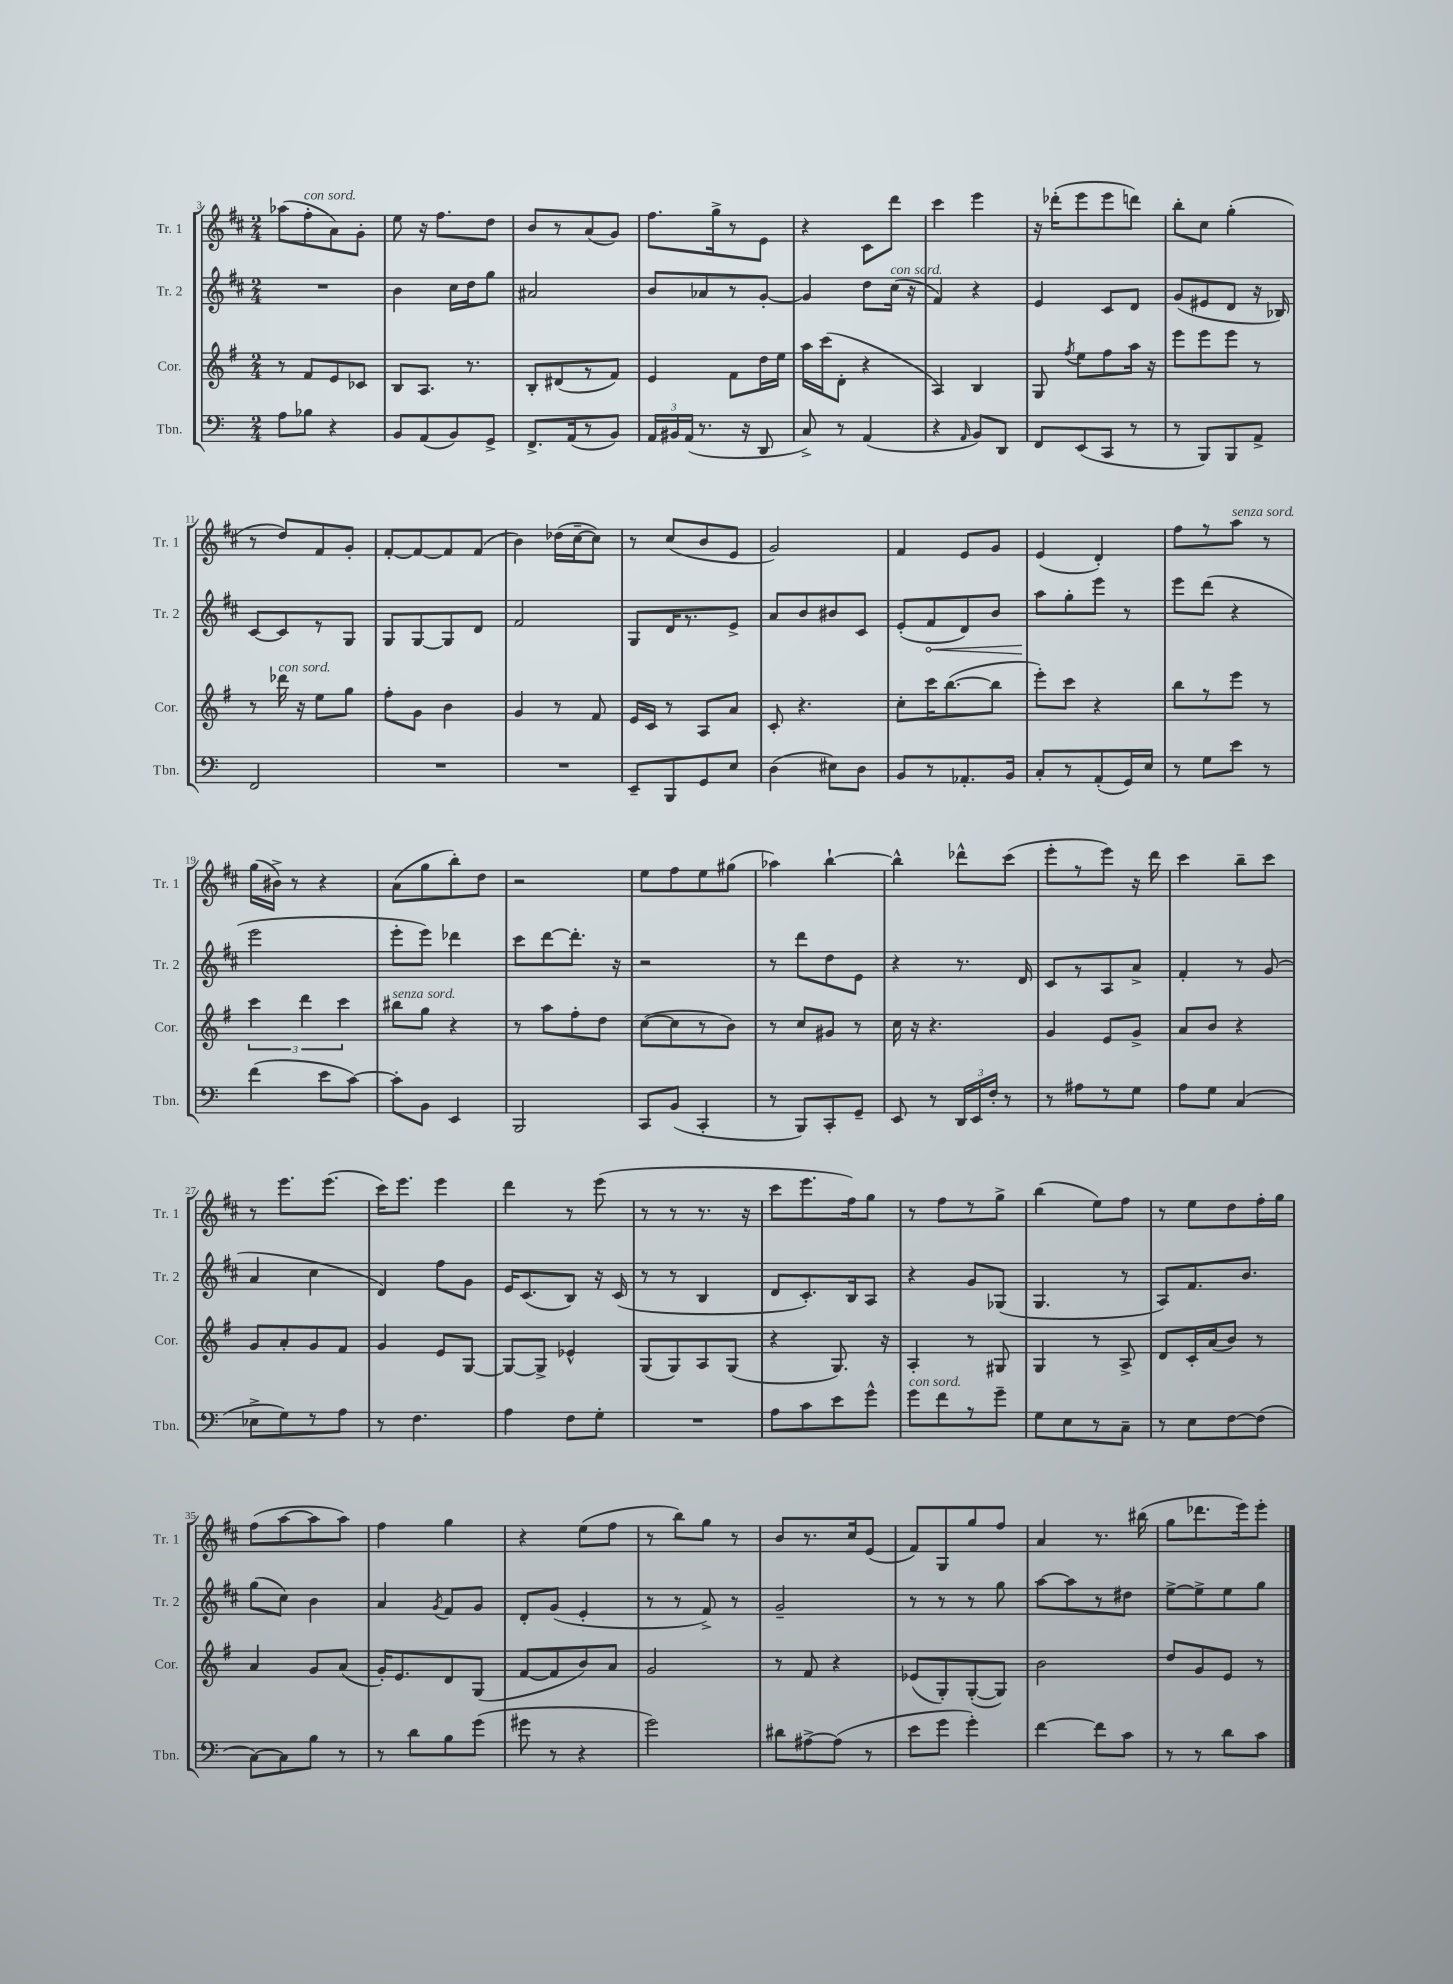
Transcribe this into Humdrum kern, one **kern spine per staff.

**kern	**kern	**kern	**kern
*staff4	*staff3	*staff2	*staff1
*clefF4	*clefG2	*clefG2	*clefG2
*k[]	*k[f#]	*k[f#c#]	*k[f#c#]
*M2/4	*M2/4	*M2/4	*M2/4
8A\L	8r	2r	(8aa-\L
8B-\J	8f#/L	.	8ff#'\
4r	8e/	.	8a\)
.	8c-/J	.	8g'\J
=	=	=	=
8BB/L	8B/L	4b\	8ee\
(8AA/	8.A/J	.	16r
.	.	.	8.ff#\L
8BB/)	.	16cc#\LL	.
.	8.r	16dd\J	.
8GG^/J	.	8gg\J	8dd\J
=	=	=	=
8.FF^/L	8B'/L	2a#/	8b/L
.	(8d#/	.	8r
(16AA/k	.	.	.
8r	8r	.	(8a/
8BB/J)	8f#/J)	.	8g/J)
=	=	=	=
24AA/LL	4e/	8b/L	8.ff#\L
24BB#/	.	.	.
(24AA/JJ	.	.	.
8.r	.	8a-/	.
.	.	.	16gg^\k
.	8f#\L	8r	8r
16r	.	.	.
8DD/	16dd\L	[8g'/J	8e\J
.	16ee\JJ	.	.
=	=	=	=
8C^/)	16aa\LL	4g/]	4r
.	(16ccc\J	.	.
8r	8d'\J	.	.
(4AA/	4r	8dd\L	8c#\L
.	.	(16cc#\Jk	8ddd\J
.	.	16r	.
=	=	=	=
4r	4A/)	4f#/)	4ccc#\
16qqAA/	.	.	.
8BB/L)	4B/	4r	4eee\
8DD/J	.	.	.
=	=	=	=
8FF/L	8G/	4e/	16r
.	.	.	(16ddd-'\LK
.	8qff#/	.	.
(8EE/	8ee\L	.	8eee\
8CC/J	8ff#\	8c#/L	8eee\
8r	16aa\Jk	8d/J	8ddd\J)
.	16r	.	.
=	=	=	=
8r	8eee\L	(8g/L	8bb'\L
8BBB/L)	8eee\	8e#/	8cc#\J
8BBB/	8eee\J	8d/J	(4gg'\
8AA^/J	8r	16r	.
.	.	16B-/)	.
=	=	=	=
2FF/	8r	[8c#/L	8r
.	16ddd-\	8c#/]	8dd/L)
.	16r	.	.
.	8ee\L	8r	8f#/
.	8gg\J	8G/J	8g'/J
=	=	=	=
2r	8ff#'\L	8G/L	[8f#'/L
.	8g\J	[8G/	8f#/_
.	4b\	8G/]	8f#/]
.	.	8d/J	(8f#/J
=	=	=	=
2r	4g/	2f#/	4b\)
.	8r	.	(16dd-\LL
.	.	.	[16cc#~\J
.	8f#/	.	8cc#\]J)
=	=	=	=
8EE~/L	16e/LL	8G/L	8r
.	16c/JJ	.	.
8BBB/	8r	16d/K	(8cc#/L
.	.	8.r	.
8GG/	8A/L	.	8b/
8E/J	8a/J	8e^/J	8e/J
=	=	=	=
(4D\	8c'/	8a/L	2g/)
.	4.r	8b/	.
8E#\L)	.	8b#/	.
8D\J	.	8c#/J	.
=	=	=	=
8BB/L	8cc'\L	(8e'/L	4f#/
8r	16ccc\K	8f#/	.
.	([8.bb\	.	.
8.AA-'/	.	8d/)	8e/L
.	8bb\]J	8b/J	8g/J
16BB/Jk	.	.	.
=	=	=	=
8C'/L	8eee'\L)	8aa\L	(4e/
8r	8ccc\J	8gg'\	.
(8AA'/	4r	8eee\J	4d'/)
16GG/L)	.	8r	.
16E/JJ	.	.	.
=	=	=	=
8r	8bb\L	8eee\L	8ff#\L
8G\L	8r	(8ddd\J	8r
8e\J	8eee\J	4r	8aa\J
8r	8r	.	8r
=	=	=	=
(4f\	6ccc\	2eee\	(16gg\LL
.	.	.	16b#^\JJ)
.	.	.	8r
.	6ddd\	.	.
8e\L	.	.	4r
.	6ccc\	.	.
[8c\J)	.	.	.
=	=	=	=
8c'\]L	8bb#\L	8eee'\L	(8a\L
8BB\J	8gg\J	8eee\J)	8gg\
4EE/	4r	4ddd-\	8bb'\)
.	.	.	8dd\J
=	=	=	=
2BBB/	8r	8ccc#\L	2r
.	8aa\L	[8ddd\	.
.	8ff#'\	8.ddd'\]J	.
.	8dd\J	.	.
.	.	16r	.
=	=	=	=
8CC/L	([8cc\L	2r	8ee\L
(8BB/J	8cc\]	.	8ff#\
4CC'/	8r	.	8ee\
.	8b\J)	.	(8gg#\J
=	=	=	=
8r	8r	8r	4aa-\)
8BBB/L)	8cc/L	8ddd\L	.
8CC'/	8g#/J	8dd\	[4bb`\
8GG~/J	8r	8e\J	.
=	=	=	=
8EE/	16cc\	4r	4bb^^\]
.	16r	.	.
8r	4.r	.	.
24DD/LL	.	8.r	8ddd-^^\L
24EE/	.	.	.
24F'/JJ	.	.	.
8r	.	.	(8ccc#\J
.	.	16d/	.
=	=	=	=
8r	4g/	8c#/L	8eee'\L
8A#\L	.	8r	8r
8r	8e/L	8A/	8eee\J)
8G\J	8g^/J	8a^/J	16r
.	.	.	16ddd\
=	=	=	=
8A\L	8a/L	4f#'/	4ccc#\
8G\J	8b/J	.	.
(4C/	4r	8r	8bb~\L
.	.	(8g/	8ccc#\J
=	=	=	=
8E-^\L	8g/L	4a/	8r
8G\)	8a'/	.	8.eee\L
8r	8g/	4cc#\	.
.	.	.	(8.eee\J
8A\J	8f#/J	.	.
=	=	=	=
8r	4g/	4d/)	16ccc#\LK)
.	.	.	8.eee\J
4.F\	.	.	.
.	8e/L	8ff#\L	4eee\
.	[8G/J	8g\J	.
=	=	=	=
4A\	8G/_L	16e/LK	4ddd\
.	.	(8.c#/	.
.	8G^/]J	.	.
8F\L	4e-^^/	8B/J)	8r
8G'\J	.	16r	(8eee\
.	.	(16c#/	.
=	=	=	=
2r	(8G/L	8r	8r
.	8G/)	8r	8r
.	8A/	4B/	8.r
.	(8G/J	.	.
.	.	.	16r
=	=	=	=
8A\L	4r	8d/L	8ccc#\L
8c\	.	8.c#'/)	8.eee\
8e\	8.G/)	.	.
.	.	16B/k	16ff#\k)
8g^^\J	.	8A/J	8gg\J
.	16r	.	.
=	=	=	=
8g\L	4A'/	4r	8r
8f\	.	.	8ff#\L
8r	8r	8g/L	8r
8g~\J	8G#/	(8G-/J	8gg^\J
=	=	=	=
8G\L	4G/	4.G/	(4bb\
8E\	.	.	.
8r	8r	.	8ee\L)
8C~\J	8A^/	8r	8ff#\J
=	=	=	=
8r	8d/L	8A/L)	8r
8E\L	16c'/L	8.f#/	8ee\L
.	(16a/J	.	.
[8F\	8b/J)	.	8dd\
.	.	8.b/J	.
(8F\]J	8r	.	16ff#'\L
.	.	.	16gg\JJ
=	=	=	=
[8C\L)	4a/	(8gg\L	(8ff#\L
8C\]	.	8cc#\J)	[8aa\
8B\J	8g/L	4b\	8aa\]
8r	(8a/J	.	8aa\J)
=	=	=	=
8r	16g'/LK)	4a/	4ff#\
.	8.e/	.	.
8d\L	.	.	.
.	.	8qg/	.
8B\	8d/	8f#/L	4gg\
(8g\J	(8G/J	8g/J	.
=	=	=	=
8g#\	[8f#/L	8d'/L	4r
8r	8f#/]	(8g/J	.
4r	8b/)	4e'/	(8ee\L
.	8a/J	.	8ff#\J
=	=	=	=
2g\)	2g/	8r	8r
.	.	8r	8bb\L)
.	.	8f#^/)	8gg\J
.	.	8r	8r
=	=	=	=
8d#\L	8r	2g~/	8b/L
[8A#^\	8f#/	.	8.r
(8A#\]J	4r	.	.
.	.	.	16cc#/k
8r	.	.	(8e/J
=	=	=	=
8e\L	(8e-/L	8r	8f#/L)
8g\J	8G'/)	8r	8G/
4g'\)	([8G'/	8r	8gg/
.	8G/]J)	8gg\	8ff#/J
=	=	=	=
[4f\	2b\	[8aa\L	4a/
.	.	8aa\]	.
8f\]L	.	8r	8.r
8c\J	.	8dd#\J	.
.	.	.	(16bb#\
=	=	=	=
8r	8dd/L	[8ee^\L	8gg\L
8r	8g/	8ee^\]	8.ddd-\
8d\L	8e/J	8ee\	.
.	.	.	16eee\k)
8c\J	8r	8gg\J	8eee'\J
==	==	==	==
*-	*-	*-	*-
